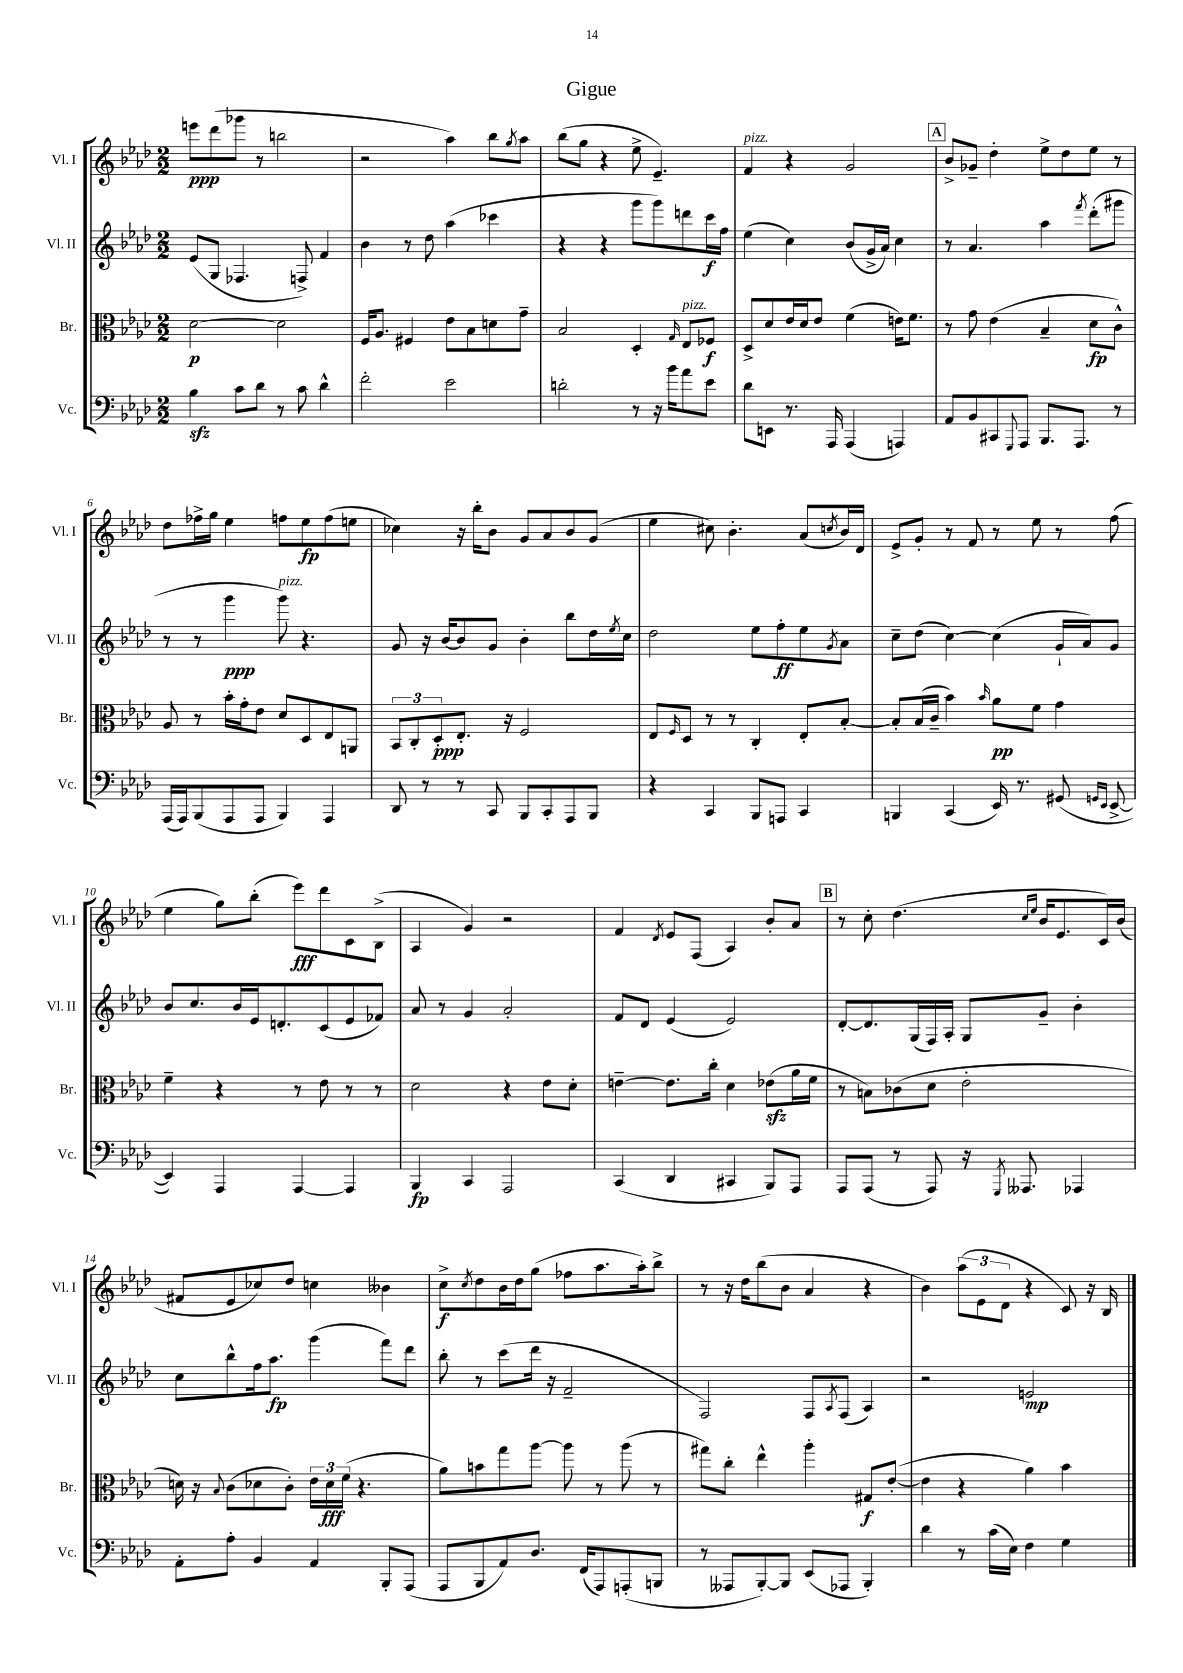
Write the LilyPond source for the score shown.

\header { title = "Gigue" }
<<
\new StaffGroup <<
\new Staff = "s0" \with { instrumentName = "Vl. I" shortInstrumentName = "Vl. I" } {
    \clef treble \key aes \major \numericTimeSignature \time 2/2
    e'''8\ppp des'''8( ges'''8 r8 b''2 |
    r2 aes''4) bes''8 \acciaccatura { g''8 } aes''8 |
    bes''8( g''8 r4 ees''8-> ees'4.--) |
    f'4^\markup { \italic "pizz." } r4 g'2 |
    \mark \markup { \box "A" } bes'8-> ges'8-- des''4-. ees''8-> des''8 ees''8 r8 |
    des''8 fes''16-> g''16 ees''4 f''8 ees''8\fp f''8( e''8 |
    ces''4) r16 bes''16-. bes'8 g'8 aes'8 bes'8 g'8( |
    ees''4 cis''8) bes'4.-. aes'8( \acciaccatura { c''8 } bes'16) des'16 |
    ees'8-> g'8-. r8 f'8 r8 ees''8 r8 f''8( |
    ees''4 g''8) bes''8-.( ees'''8\fff) des'''8 c'8 bes8->( |
    aes4 g'4) r2 |
    f'4 \acciaccatura { des'8 } ees'8 f8( aes4) bes'8-. aes'8 |
    \mark \markup { \box "B" } r8 c''8-. des''4.( \grace { c''16 ees''16 } bes'16 ees'8. c'16) bes'16( |
    fis'8 ees'8 ces''8) des''8 c''4 beses'4 |
    c''8->\f \acciaccatura { c''8 } des''8 bes'16 des''16 g''8( fes''8 aes''8. aes''16-.) bes''8-> |
    r8 r16 des''16 bes''8( bes'8 aes'4 r4 |
    bes'4) \tuplet 3/2 { aes''8( ees'8 des'8 } r4 c'8) r16 bes16 \bar "|." |
}
\new Staff = "s1" \with { instrumentName = "Vl. II" shortInstrumentName = "Vl. II" } {
    \clef treble \key aes \major \numericTimeSignature \time 2/2
    ees'8( g8 fes4. f8->) f'4 |
    bes'4 r8 des''8 aes''4( ces'''4 |
    r4 r4 g'''8 g'''8) d'''8 c'''16\f f''16 |
    ees''4( c''4) bes'8( g'16-> aes'16) c''4 |
    \mark \markup { \box "A" } r8 aes'4. aes''4 \acciaccatura { f'''8 } des'''8-.( gis'''8 |
    r8 r8 g'''4\ppp g'''8^\markup { \italic "pizz." }) r4. |
    g'8 r16 bes'16~ bes'8 g'8 bes'4-. bes''8 des''16 \acciaccatura { ees''8 } c''16 |
    des''2 ees''8 f''8-.\ff ees''8 \acciaccatura { g'8 } aes'8 |
    c''8-- des''8( c''4~) c''4( g'16-! aes'16) g'8 |
    bes'8 c''8. bes'16 ees'16 d'8.-. c'8( ees'8 fes'8) |
    aes'8 r8 g'4 aes'2-. |
    f'8 des'8 ees'4( ees'2) |
    \mark \markup { \box "B" } des'8~-. des'8. g16( f16) aes16-. g8 g'8-- bes'4-. |
    c''8 bes''8-^ f''16 aes''8.\fp g'''4( f'''8) des'''8 |
    bes''8-. r8 c'''8( des'''16 r16 f'2-- |
    f2) f8 \acciaccatura { aes8 } f8( aes4) |
    r2 e'2\mp \bar "|." |
}
\new Staff = "s2" \with { instrumentName = "Br." shortInstrumentName = "Br." } {
    \clef alto \key aes \major \numericTimeSignature \time 2/2
    des'2~\p des'2 |
    f16 aes8. fis4 ees'8 bes8 d'8 g'8-- |
    bes2 des4-. \grace { g16 } ees8^\markup { \italic "pizz." } fes8\f |
    des8-> des'8 ees'16 des'16 ees'8 f'4( e'16) f'8. |
    \mark \markup { \box "A" } r8 g'8 ees'4( bes4-- des'8\fp c'8-^) |
    aes8 r8 bes'16-. g'16-. ees'8 des'8 des8 ees8 a,8 |
    \tuplet 3/2 { bes,8 c8-. des8-.\ppp } ees8.-. r16 f2 |
    ees8 \grace { f16 } des8 r8 r8 c4-. ees8-. bes8~-. |
    bes8-. bes16( c'16-- bes'4) \grace { bes'16 } aes'8\pp f'8 g'4 |
    f'4-- r4 r8 ees'8 r8 r8 |
    des'2 r4 ees'8 des'8-. |
    e'4~-- e'8. c''16-. des'4 ees'8\sfz( aes'16 f'16 |
    \mark \markup { \box "B" } r8 b8) ces'8( des'8 ees'2-. |
    d'16) r16 \appoggiatura { bes8 } c'8( des'8 c'8-.) \tuplet 3/2 { ees'16 des'16\fff f'16( } r4. |
    aes'8) b'8 g''8 aes''8~ aes''8 r8 aes''8( r8 |
    gis''8) c''8-. ees''4-^ aes''4-. gis8\f ees'8~-.( |
    ees'4 r4 aes'4) bes'4 \bar "|." |
}
\new Staff = "s3" \with { instrumentName = "Vc." shortInstrumentName = "Vc." } {
    \clef bass \key aes \major \numericTimeSignature \time 2/2
    bes4\sfz c'8 des'8 r8 c'8 des'4-^ |
    f'2-. ees'2 |
    d'2-. r8 r16 bes'16 aes'8 ees'8 |
    des'8 e,8 r8. aes,,16 aes,,4( a,,4) |
    \mark \markup { \box "A" } aes,8 bes,8 cis,8 \appoggiatura { g,,8 } aes,,8 bes,,8. aes,,8. r8 |
    aes,,16( aes,,16) bes,,8( aes,,8 aes,,8 bes,,4) aes,,4 |
    des,8 r8 r8 c,8 bes,,8 c,8-. aes,,8 bes,,8 |
    r4 c,4 bes,,8 a,,8 c,4 |
    b,,4 c,4( ees,16) r8. gis,8( \grace { g,16 ees,16 } ees,8~-> |
    ees,4) aes,,4 aes,,4~ aes,,4 |
    bes,,4\fp c,4 aes,,2 |
    c,4( des,4 cis,4 bes,,8) aes,,8 |
    \mark \markup { \box "B" } aes,,8 aes,,8( r8 aes,,8) r16 \acciaccatura { g,,8 } aeses,,8. aes,,4 |
    aes,8-. aes8-. bes,4 aes,4 bes,,8-. aes,,8( |
    aes,,8 bes,,8 aes,8) des8. f,16( aes,,8) a,,8-.( b,,8 |
    r8 aeses,,8 bes,,8~-.) bes,,8 ees,8( aes,,8 bes,,4-.) |
    des'4 r8 c'16( ees16) f4 g4 \bar "|." |
}
>>
>>
